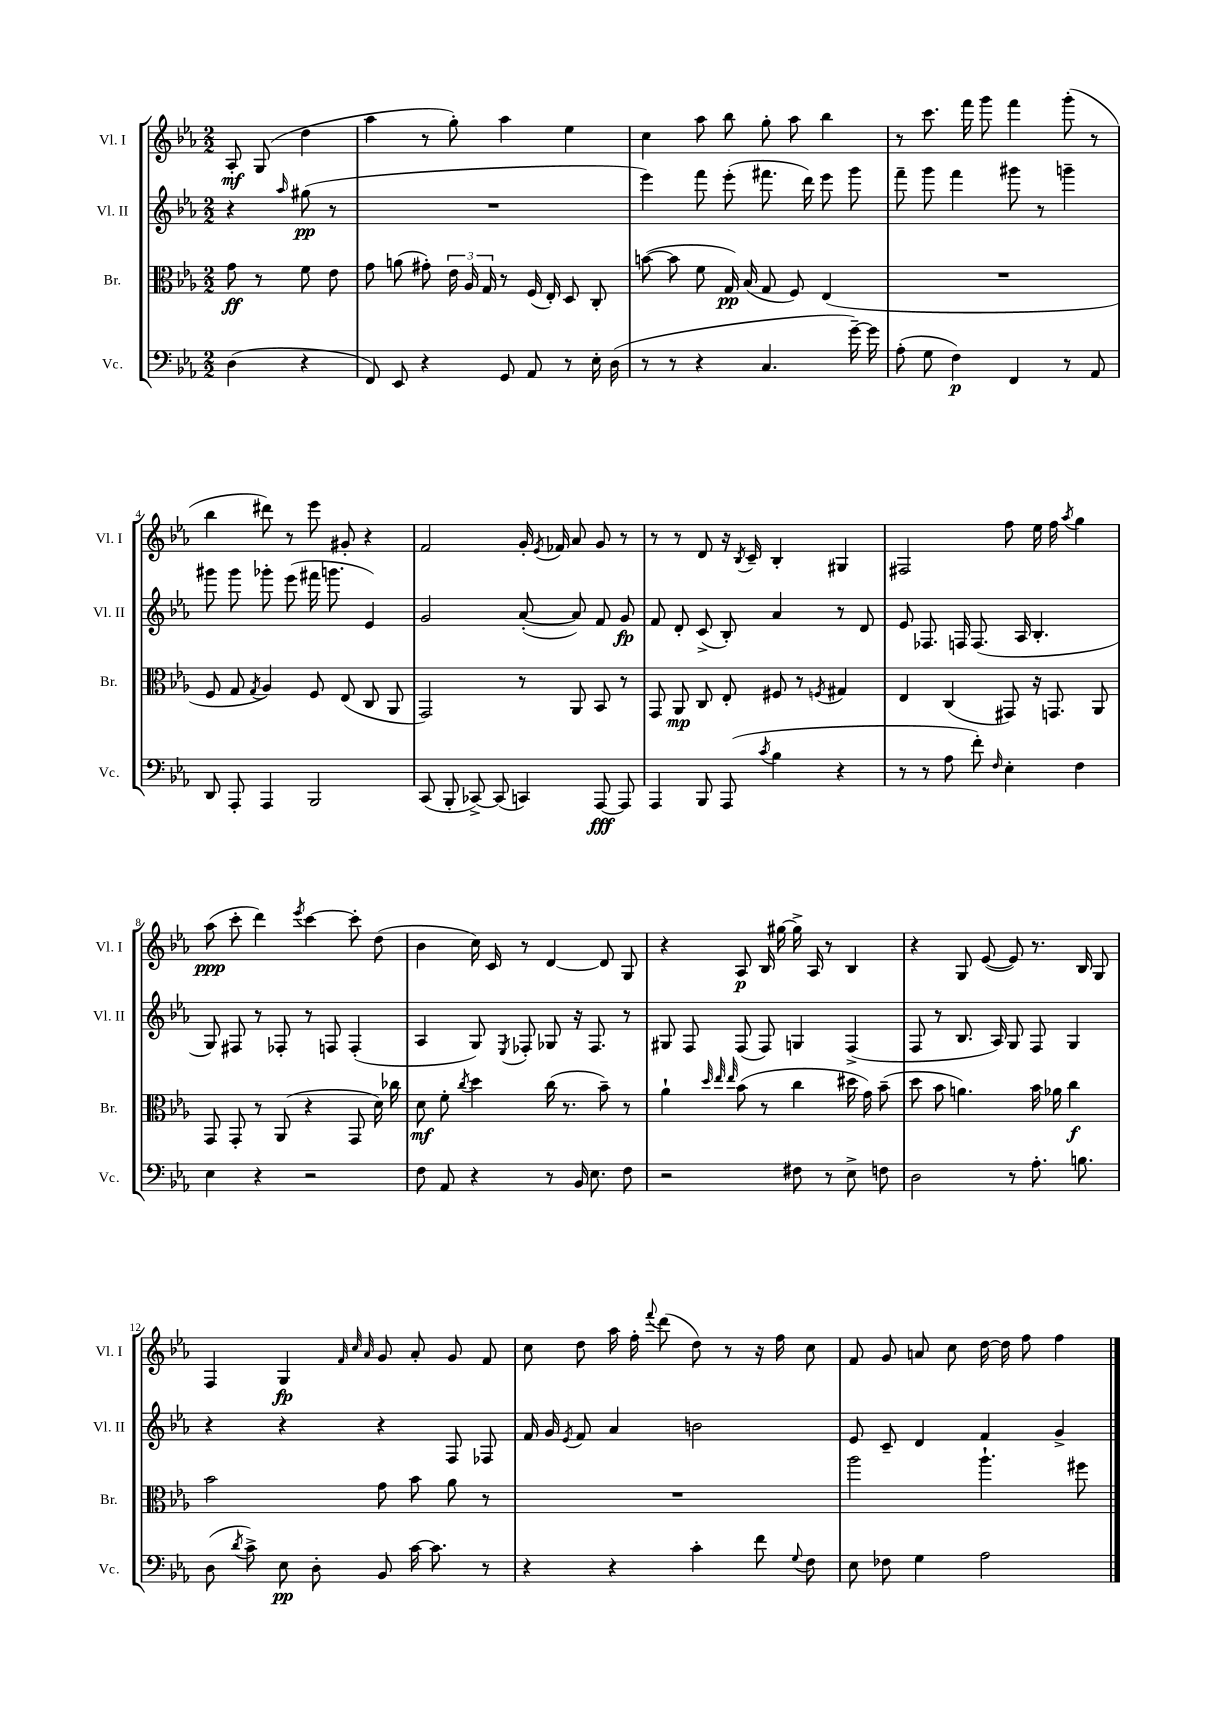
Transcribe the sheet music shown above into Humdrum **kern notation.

**kern	**dynam	**kern	**dynam	**kern	**dynam	**kern	**dynam
*part4	*part4	*part3	*part3	*part2	*part2	*part1	*part1
*staff4	*staff4	*staff3	*staff3	*staff2	*staff2	*staff1	*staff1
*I"Vc.	*	*I"Br.	*	*I"Vl. II	*	*I"Vl. I	*
*I'Vc.	*	*I'Br.	*	*I'Vl. II	*	*I'Vl. I	*
*clefF4	*	*clefC3	*	*clefG2	*	*clefG2	*
*k[b-e-a-]	*	*k[b-e-a-]	*	*k[b-e-a-]	*	*k[b-e-a-]	*
*M2/2	*	*M2/2	*	*M2/2	*	*M2/2	*
=	=	=	=	=	=	=	=
(4D\	.	8g\	ff	4r	.	8A-'/	mf
.	.	8r	.	.	.	(8G/	.
.	.	.	.	16qqaa-/	.	.	.
4r	.	8f\	.	(8gg#X\	pp	4dd\	.
.	.	8e-\	.	8r	.	.	.
=1	=1	=1	=1	=1	=1	=1	=1
8FF/)	.	8g\	.	1r	.	4aa-\	.
8EE-/	.	(8an\	.	.	.	.	.
4r	.	8g#X'\)	.	.	.	8r	.
.	.	24e-\	.	.	.	8gg'\)	.
.	.	24A-/	.	.	.	.	.
.	.	24G/	.	.	.	.	.
8GG/	.	8r	.	.	.	4aa-\	.
8AA-/	.	(16F/	.	.	.	.	.
.	.	16E-'/)	.	.	.	.	.
8r	.	8D/	.	.	.	4ee-\	.
16E-'\	.	8C'/	.	.	.	.	.
(16D\	.	.	.	.	.	.	.
=2	=2	=2	=2	=2	=2	=2	=2
8r	.	([8bn\	.	4eee-\)	.	4cc\	.
8r	.	8b\]	.	.	.	.	.
4r	.	8f\	.	8fff\	.	8aa-\	.
.	.	16G/)	pp	(8eee-'\	.	8bb-\	.
.	.	(16B-/	.	.	.	.	.
4.C/	.	8G/	.	8.fff#X\	.	8gg'\	.
.	.	8F/)	.	.	.	8aa-\	.
.	.	.	.	16ddd\)	.	.	.
.	.	(4E-/	.	8eee-\	.	4bb-\	.
[16g~\)	.	.	.	8ggg\	.	.	.
16g\]	.	.	.	.	.	.	.
=3	=3	=3	=3	=3	=3	=3	=3
(8A-'\	.	1r	.	8fff~\	.	8r	.
8G\	.	.	.	8ggg\	.	8.ccc\	.
4F\)	p	.	.	4fff\	.	.	.
.	.	.	.	.	.	16fff\	.
.	.	.	.	.	.	8ggg\	.
4FF/	.	.	.	8ggg#X\	.	4fff\	.
.	.	.	.	8r	.	.	.
8r	.	.	.	4gggn~\	.	(8ggg'\	.
8AA-/	.	.	.	.	.	8r	.
!!LO:LB:g=z
=4	=4	=4	=4	=4	=4	=4	=4
8DD/	.	8F/	.	8ggg#X\	.	4bb-\	.
8AAA-'/	.	8G/	.	8ggg#\	.	.	.
.	.	8qG/	.	.	.	.	.
4AAA-/	.	4A-/)	.	8ggg-X'\	.	8ddd#X\)	.
.	.	.	.	(8eee-\	.	8r	.
2BBB-/	.	8F/	.	16fff#X\	.	8eee-\	.
.	.	.	.	8.gggn\	.	.	.
.	.	(8E-/	.	.	.	8g#X'/	.
.	.	8C/	.	4e-/)	.	4r	.
.	.	8AA-/	.	.	.	.	.
=5	=5	=5	=5	=5	=5	=5	=5
(8CC/	.	2GG/)	.	2g/	.	2f/	.
8BBB-'/	.	.	.	.	.	.	.
[8CC-X^/)	.	.	.	.	.	.	.
(8CC-/]	.	.	.	.	.	.	.
4CCn/)	.	8r	.	([8a-'/	.	16g'/	.
.	.	.	.	.	.	8qe-/	.
.	.	.	.	.	.	16f-X/	.
.	.	8AA-/	.	8a-/])	.	8a-/	.
[8AAA-/	fff	8BB-/	.	8f/	.	8g/	.
8AAA-/]	.	8r	.	8g/	fp	8r	.
=6	=6	=6	=6	=6	=6	=6	=6
4AAA-/	.	8GG/	.	8f/	.	8r	.
.	.	8AA-/	mp	8d'/	.	8r	.
8BBB-/	.	8C/	.	(8c^/	.	8d/	.
(8AAA-/	.	8E-'/	.	8B-'/)	.	16r	.
.	.	.	.	.	.	8qB-/	.
.	.	.	.	.	.	16c~/	.
8qc/	.	.	.	.	.	.	.
4B-\	.	8F#X/	.	4a-/	.	4B-'/	.
.	.	8r	.	.	.	.	.
.	.	8qFn/	.	.	.	.	.
4r	.	4G#X/	.	8r	.	4G#X/	.
.	.	.	.	8d/	.	.	.
=7	=7	=7	=7	=7	=7	=7	=7
8r	.	4E-/	.	8e-/	.	2F#X/	.
8r	.	.	.	8.F-X/	.	.	.
8A-\	.	(4C/	.	.	.	.	.
.	.	.	.	16Fn/	.	.	.
8f'\)	.	.	.	(8.F/	.	.	.
16qqF/	.	.	.	.	.	.	.
4E-'\	.	8GG#X/)	.	.	.	8ff\	.
.	.	.	.	16A-/	.	.	.
.	.	16r	.	4.B-'/	.	16ee-\	.
.	.	8.GGn/	.	.	.	16ff\	.
.	.	.	.	.	.	8qaa-/	.
4F\	.	.	.	.	.	4gg\	.
.	.	8AA-/	.	.	.	.	.
!!LO:LB:g=z
=8	=8	=8	=8	=8	=8	=8	=8
4E-\	.	8GG/	.	8G/)	.	(8aa-\	ppp
.	.	8GG'/	.	8F#X/	.	8ccc'\	.
4r	.	8r	.	8r	.	4ddd\)	.
.	.	(8AA-/	.	8F-X'/	.	.	.
.	.	.	.	.	.	8qeee-/	.
2r	.	4r	.	8r	.	[4ccc\	.
.	.	.	.	8Fn/	.	.	.
.	.	8GG/	.	(4F'/	.	8ccc'\]	.
.	.	16d\)	.	.	.	(8dd\	.
.	.	16cc-X\	.	.	.	.	.
=9	=9	=9	=9	=9	=9	=9	=9
8F\	.	8d\	mf	4A-/	.	4b-\	.
8AA-/	.	8f'\	.	.	.	.	.
.	.	8qcc/	.	.	.	.	.
4r	.	4dd\	.	8G/)	.	16cc\)	.
.	.	.	.	.	.	16c/	.
.	.	.	.	8qE-/	.	.	.
.	.	.	.	8F-X'/	.	8r	.
8r	.	(16cc\	.	8G-X/	.	[4d/	.
.	.	8.r	.	.	.	.	.
16BB-/	.	.	.	16r	.	.	.
8.E-\	.	.	.	8.F-/	.	.	.
.	.	8b-~\)	.	.	.	8d/]	.
8F\	.	8r	.	8r	.	8G/	.
=10	=10	=10	=10	=10	=10	=10	=10
2r	.	4a-`\	.	8G#X/	.	4r	.
.	.	.	.	8F/	.	.	.
.	.	32qqdd/	.	.	.	.	.
.	.	32qqee-/	.	.	.	.	.
.	.	32qqee-/	.	.	.	.	.
.	.	(8b-\	.	(8F/	.	8A-/	p
.	.	8r	.	8F/)	.	16B-/	.
.	.	.	.	.	.	[16gg#X\	.
8F#X\	.	4cc\	.	4Gn/	.	16gg#^\]	.
.	.	.	.	.	.	16A-/	.
8r	.	.	.	.	.	8r	.
8E-^\	.	16dd#X\	.	(4F^/	.	4B-/	.
.	.	16g\)	.	.	.	.	.
8Fn\	.	(8b-~\	.	.	.	.	.
=11	=11	=11	=11	=11	=11	=11	=11
2D\	.	8dd\	.	8F/	.	4r	.
.	.	8b-\	.	8r	.	.	.
.	.	4.an\)	.	8.B-/	.	8G/	.
.	.	.	.	.	.	([8e-/	.
.	.	.	.	16A-/)	.	.	.
8r	.	.	.	8G/	.	8e-/])	.
8.A-'\	.	16b-\	.	8F/	.	8.r	.
.	.	16a-X\	.	.	.	.	.
.	.	4cc\	f	4G/	.	.	.
8.Bn\	.	.	.	.	.	16B-/	.
.	.	.	.	.	.	8G/	.
!!LO:LB:g=z
=12	=12	=12	=12	=12	=12	=12	=12
(8D\	.	2b-\	.	4r	.	4F/	.
8qd/	.	.	.	.	.	.	.
8c^\)	.	.	.	.	.	.	.
8E-\	pp	.	.	4r	.	4G/	fp
8D'\	.	.	.	.	.	.	.
.	.	.	.	.	.	32qqf/	.
.	.	.	.	.	.	32qqcc/	.
.	.	.	.	.	.	32qqa-/	.
8BB-/	.	8g\	.	4r	.	8g/	.
[16c\	.	8b-\	.	.	.	8a-'/	.
8.c\]	.	.	.	.	.	.	.
.	.	8a-\	.	8F/	.	8g/	.
8r	.	8r	.	8F-X/	.	8f/	.
=13	=13	=13	=13	=13	=13	=13	=13
4r	.	1r	.	16f/	.	8cc\	.
.	.	.	.	16g/	.	.	.
.	.	.	.	8qe-/	.	.	.
.	.	.	.	8f/	.	8dd\	.
4r	.	.	.	4a-/	.	16aa-\	.
.	.	.	.	.	.	16ff'\	.
.	.	.	.	.	.	8qqfff/	.
.	.	.	.	.	.	(8ddd\	.
4c'\	.	.	.	2bn\	.	8dd\)	.
.	.	.	.	.	.	8r	.
8f\	.	.	.	.	.	16r	.
.	.	.	.	.	.	16ff\	.
8qqG/	.	.	.	.	.	.	.
8F\	.	.	.	.	.	8cc\	.
=14	=14	=14	=14	=14	=14	=14	=14
8E-\	.	2aa-\	.	8e-/	.	8f/	.
8F-X\	.	.	.	8c~/	.	8g/	.
4G\	.	.	.	4d/	.	8an/	.
.	.	.	.	.	.	8cc\	.
2A-\	.	4.aa-`\	.	4f/	.	[16dd\	.
.	.	.	.	.	.	16dd\]	.
.	.	.	.	.	.	8ff\	.
.	.	.	.	4g^/	.	4ff\	.
.	.	8ff#X\	.	.	.	.	.
==	==	==	==	==	==	==	==
*-	*-	*-	*-	*-	*-	*-	*-
